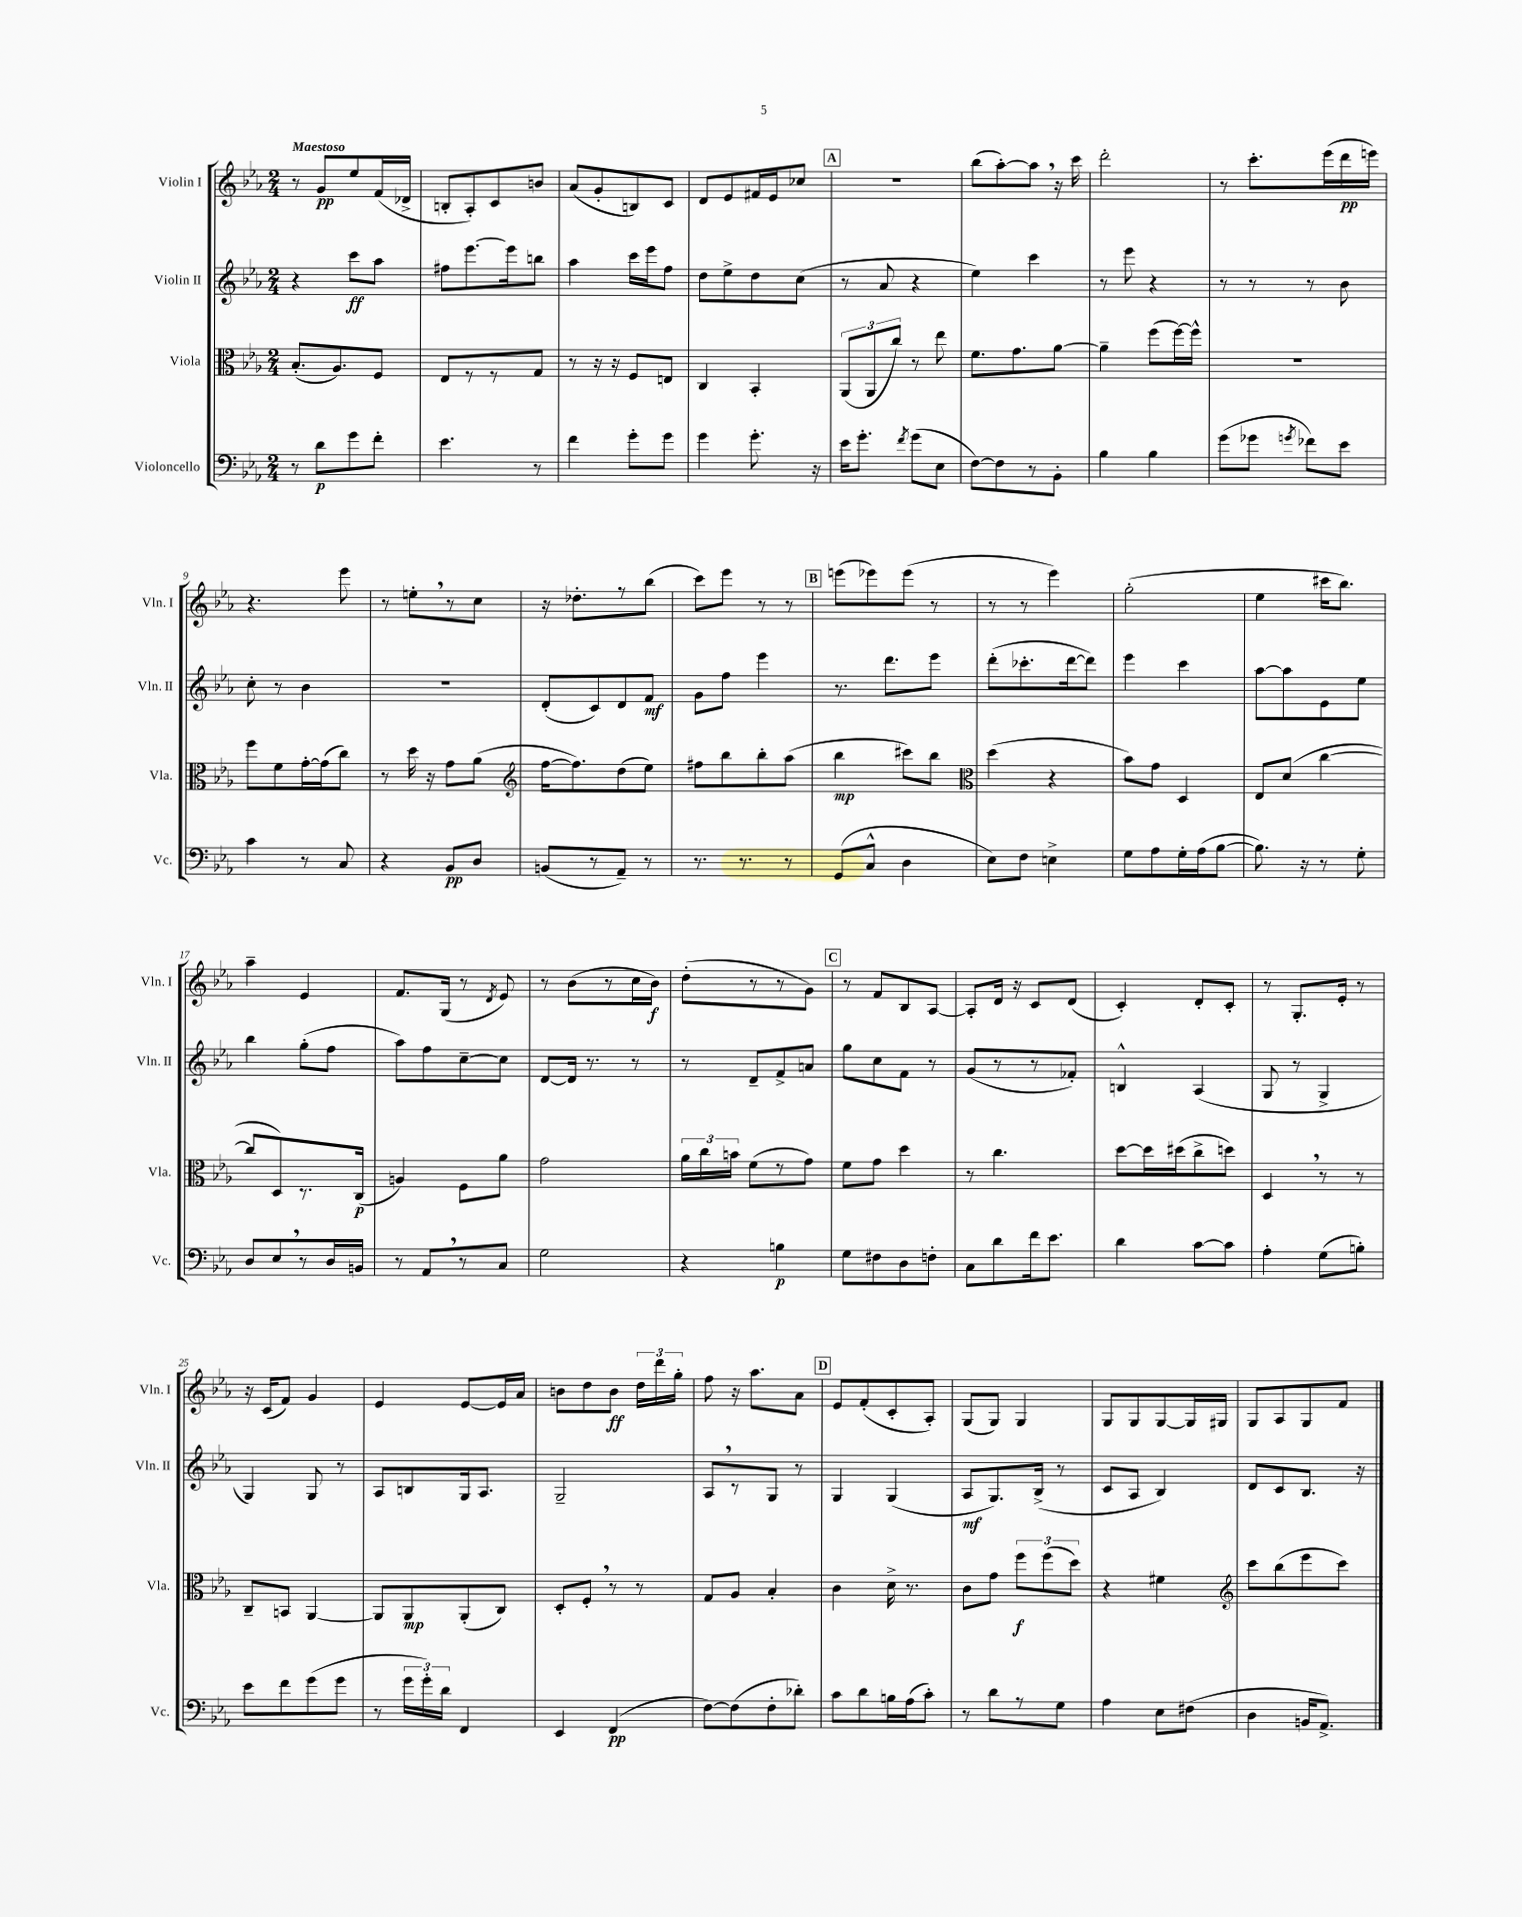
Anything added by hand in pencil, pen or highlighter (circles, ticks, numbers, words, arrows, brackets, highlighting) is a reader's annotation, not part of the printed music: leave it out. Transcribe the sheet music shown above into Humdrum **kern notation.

**kern	**kern	**kern	**kern
*staff4	*staff3	*staff2	*staff1
*clefF4	*clefC3	*clefG2	*clefG2
*k[b-e-a-]	*k[b-e-a-]	*k[b-e-a-]	*k[b-e-a-]
*M2/4	*M2/4	*M2/4	*M2/4
8r	(8.B-'/L	4r	8r
8d\L	.	.	8g/L
.	8.A-/)	.	.
8g\	.	8ccc\L	8ee-/
8f'\J	8F/J	8aa-\J	(16f/L
.	.	.	16d-^/JJ
=	=	=	=
4.e-\	8E-/L	8ff#\L	8B'/L
.	8r	[8.eee-\	8A-'/)
.	8r	.	8c/
.	.	16eee-\]k	.
8r	8G/J	8bb\J	8b/J
=	=	=	=
4f\	8r	4aa-\	(8a-/L
.	16r	.	8g'/
.	16r	.	.
8g'\L	8F/L	16ccc\LL	8B/)
.	.	16eee-\J	.
8g\J	8E/J	8ff\J	8c/J
=	=	=	=
4g\	4C/	8dd\L	8d/L
.	.	8ee-^\	8e-/
8.g'\	4BB-'/	8dd\	16f#/L
.	.	.	16e-/J
.	.	(8cc\J	8cc-/J
16r	.	.	.
=	=	=	=
16e-\LK	(12AA-/L	8r	2r
8.g'\J	.	.	.
.	12AA-/	.	.
.	.	8a-/	.
.	12cc/J)	.	.
8qf/	.	.	.
(8g\L	8r	4r	.
8E-\J	8ee-\	.	.
=	=	=	=
[8F\L)	8.f\L	4ee-\)	(8bb-\L
8F\]	.	.	[8aa-'\)
.	8.g\	.	.
8r	.	4ccc\	8aa-\]J
8BB-'\J	[8a-\J	.	16r
.	.	.	16ccc\
=	=	=	=
4B-\	4a-~\]	8r	2ddd'\
.	.	8eee-\	.
4B-\	(8ff\L	4r	.
.	[16ff\L)	.	.
.	16ff^^\]JJ	.	.
=	=	=	=
(8g\L	2r	8r	8r
8g-\J	.	8r	8.ccc'\L
8qg/	.	.	.
8f-\L)	.	8r	.
.	.	.	(16eee-\L
8e-\J	.	8b-\	16ddd\
.	.	.	16eee\JJ)
=	=	=	=
4c\	8ff\L	8cc'\	4.r
.	8f\	8r	.
8r	[16g'\L	4b-\	.
.	(16g\]J	.	.
8C/	8cc\J)	.	8eee-\
=	=	=	=
4r	8r	2r	8r
.	16dd\	.	8ee'\L
.	16r	.	.
8BB-/L	8g\L	.	8r
8D/J	(8a-\J	.	8cc\J
=	=	=	=
*	*clefG2	*	*
(8BB/L	[16ff\LK	(8d'/L	16r
.	8.ff\])	.	8.dd-'\L
8r	.	8c/)	.
8AA-~/J)	(8dd\	8d/	8r
8r	8ee-\J)	8f/J	(8bb-\J
=	=	=	=
8.r	8ff#\L	8g\L	8ccc\L)
.	8bb-\	8ff\J	8eee-\J
8.r	.	.	.
.	8bb-'\	4eee-\	8r
8r	(8aa-\J	.	8r
=	=	=	=
(8GG/L	4bb-\	8.r	(8eee\L
8C^^/J	.	.	8eee-\)
.	.	8.ddd\L	.
4D\	8ccc#\L)	.	(8eee-\J
.	8bb-\J	8eee-\J	8r
=	=	=	=
*	*clefC3	*	*
8E-\L)	(4dd\	(8ddd'\L	8r
8F\J	.	8.ccc-'\	8r
4E^\	4r	.	4eee-\)
.	.	[16ddd\k	.
.	.	8ddd\]J)	.
=	=	=	=
8G\L	8b-\L)	4eee-\	(2gg'\
8A-\	8g\J	.	.
16G'\L	4D/	4ccc\	.
(16A-\J	.	.	.
[8B-\J	.	.	.
=	=	=	=
8.B-\])	8E-/L	[8aa-\L	4ee-\
.	(8d/J	8aa-\]	.
16r	.	.	.
8r	[4cc\	8e-\	16ccc#\LK
.	.	.	8.bb-\J)
8G'\	.	8ee-\J	.
=	=	=	=
8D/L	8cc/]L	4bb-\	4aa-~\
8E-/	8D/)	.	.
8r	8.r	(8gg'\L	4e-/
16D/L	.	8ff\J	.
16BB/JJ	(16C/Jk	.	.
=	=	=	=
8r	4A/)	8aa-\L)	8.f/L
8AA-/L	.	8ff\	.
.	.	.	(16G/Jk
8r	8F\L	[8cc~\	8r
.	.	.	8qd/
8C/J	8a-\J	8cc\]J	8e-/)
=	=	=	=
2G\	2g\	[8d/L	8r
.	.	16d/]Jk	(8b-\L
.	.	8.r	.
.	.	.	8r
.	.	8r	16cc\L
.	.	.	16b-\JJ)
=	=	=	=
4r	24a-\LL	8r	(8dd'\L
.	24cc\	.	.
.	24b\JJ	.	.
.	(8f\L	8d~/L	8r
4B\	8r	8f^/	8r
.	8g\J)	8a/J	8g\J)
=	=	=	=
8G\L	8f\L	8gg\L	8r
8F#\	8g\J	8cc\	8f/L
8D\	4dd\	8f\J	8B-/
8F'\J	.	8r	[8A-/J
=	=	=	=
8C\L	8r	(8g/L	8A-'/]L
8d\	4.cc\	8r	16d/Jk
.	.	.	16r
16f\k	.	8r	8c/L
8.e-\J	.	.	.
.	.	8f-'/J)	(8d/J
=	=	=	=
4d\	[8dd\L	4B^^/	4c'/)
.	16dd\]L	.	.
.	(16dd#\J	.	.
[8c\L	8cc^\	(4A-/	8d'/L
8c\]J	8dd\J)	.	8c'/J
=	=	=	=
4A-'\	4D/	8G/	8r
.	.	8r	8.G'/L
(8G\L	8r	4G^/	.
.	.	.	16e-'/Jk
8B'\J)	8r	.	8r
=	=	=	=
8e-\L	8C~/L	4G/)	16r
.	.	.	(16c/LK
8f\	8BB/J	.	8f/J)
(8g\	[4AA-/	8G/	4g/
8g\J	.	8r	.
=	=	=	=
8r	8AA-/]L	8A-/L	4e-/
24g\LL	8AA-/	8B/	.
24g'\)	.	.	.
24d\JJ	.	.	.
4FF/	(8AA-'/	16G/k	[8e-/L
.	.	8.A-/J	.
.	8C/J)	.	16e-/]L
.	.	.	16a-/JJ
=	=	=	=
4EE-/	8D'/L	2G~/	8b\L
.	8F'/J	.	8dd\
(4FF/	8r	.	8b\J
.	8r	.	24dd\LL
.	.	.	24ddd\
.	.	.	24gg'\JJ
=	=	=	=
[8F\L)	8G/L	8A-/L	8ff\
(8F\]	8A-/J	8r	16r
.	.	.	8.aa-\L
8F'\	4B-'/	8G/J	.
8d-'\J)	.	8r	8a-\J
=	=	=	=
8c\L	4c\	4G/	8e-/L
8d\	.	.	(8f'/
16B\L	16d^\	(4G/	8c'/
(16A-\J	8.r	.	.
8c'\J)	.	.	8A-'/J)
=	=	=	=
8r	8c\L	8A-/L	(8G/L
8d\L	8g\J	8.G/)	8G/J)
8r	12ff\L	.	4G/
.	.	(16B-^/Jk	.
.	(12ff\	.	.
8G\J	.	8r	.
.	12dd\J)	.	.
=	=	=	=
4A-\	4r	8c/L	8G/L
.	.	8A-/J	8G/
8E-\L	4f#\	4B-/)	[8G/
(8F#\J	.	.	16G/]L
.	.	.	16G#/JJ
=	=	=	=
*	*clefG2	*	*
4D\	8ccc\L	8d/L	8G/L
.	(8bb-\	8c/	8A-/
16BB/LK	8eee-\	8.B-/J	8G/
8.AA-^/J)	.	.	.
.	8ccc\J)	.	8f/J
.	.	16r	.
==	==	==	==
*-	*-	*-	*-
